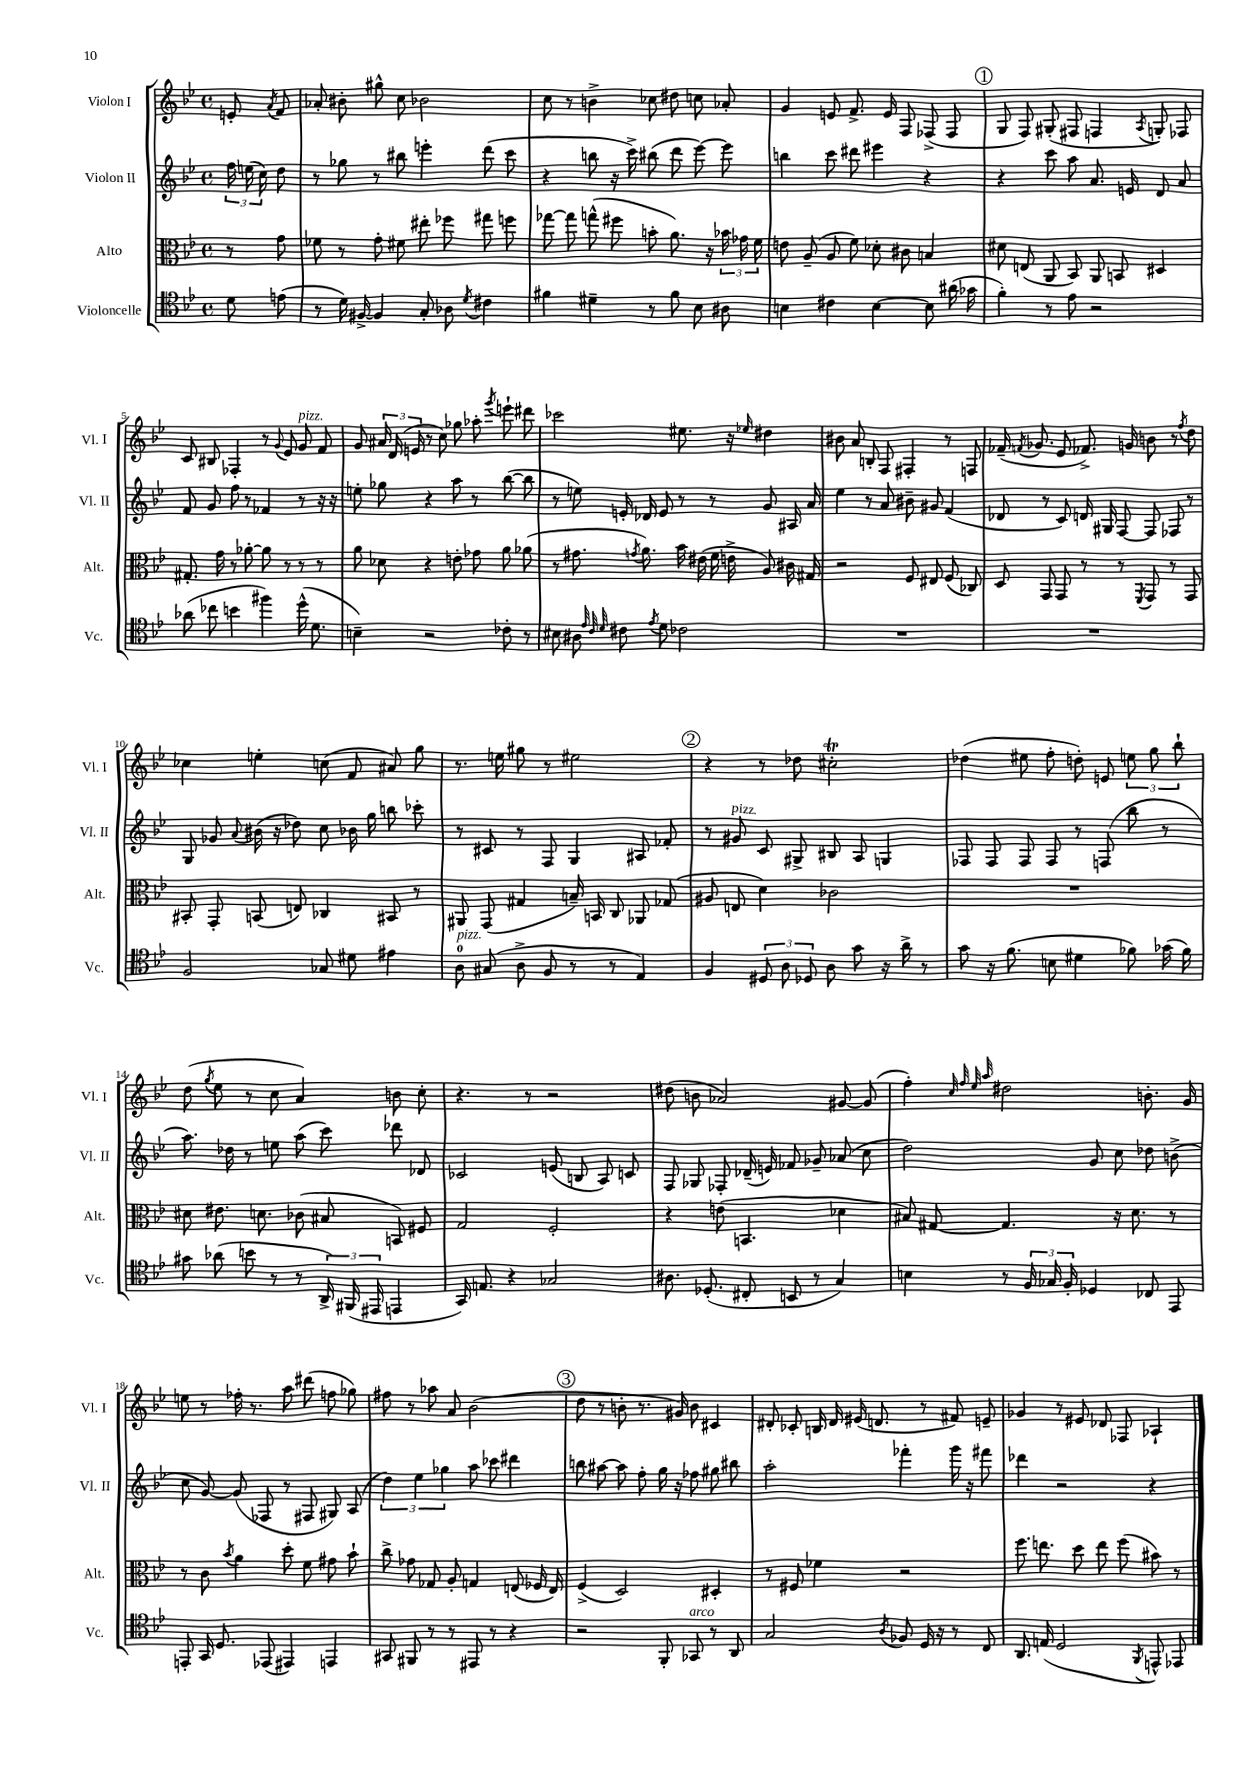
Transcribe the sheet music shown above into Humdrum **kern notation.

**kern	**kern	**kern	**kern
*part4	*part3	*part2	*part1
*staff4	*staff3	*staff2	*staff1
*I"Violoncelle	*I"Alto	*I"Violon II	*I"Violon I
*I'Vc.	*I'Alt.	*I'Vl. II	*I'Vl. I
*clefC4	*clefC3	*clefG2	*clefG2
*k[b-e-]	*k[b-e-]	*k[b-e-]	*k[b-e-]
*M4/4	*M4/4	*M4/4	*M4/4
*met(c)	*met(c)	*met(c)	*met(c)
=	=	=	=
8d\	8r	24ff\	8en'/
.	.	(24een\	.
.	.	24cc\)	.
.	.	.	8qa/
(8en\	8g\	8dd\	8f/
=1	=1	=1	=1
8r	8f-X\	8r	8a-X'/
16d\)	8r	8gg-X\	8b#X'\
[16F#X^/	.	.	.
4F#/]	8g'\	8r	8gg#X^^\
.	8f#X\	8bb#X\	8cc\
8G'/	8ee#X'\	4eeen'\	2b-X\
8A-X\	8ff-X\	.	.
8qd/	.	.	.
4c#X\	8gg#X\	(8ddd\	.
.	8ffn\	8ccc\	.
=2	=2	=2	=2
4f#X\	[8gg-X\	4r	8cc\
.	8gg-\]	.	8r
4d#X~\	(8ggn^^\	8bbn\	4bn^\
.	8ff#X\	16r	.
.	.	16ccc^\)	.
8r	8bn'\	(8bb#X\	8cc-X\
8f#\	8.a\)	8ddd\	8dd#X\
8B-\	.	[8eee-\)	8ccn\
.	16r	.	.
8A#X\	24b-X\	8eee-\]	8a-X'/
.	24g-X\	.	.
.	24f\	.	.
=3	=3	=3	=3
4Bn\	8en\	4bbn\	4g/
.	(8A~/	.	.
4c#X\	8A/	8ccc\	8en/
.	8f\)	8ddd#X\	8.f^/
[4B\	8d-X'\	4eee#X\	.
.	.	.	16e/
.	8c#X\	.	8F/
8B\]	4Bn/	4r	(8F-X^/
(16a#X\	.	.	8F-/
16g-X\	.	.	.
!!LO:REH:place=s1:t=1
=4	=4	=4	=4
4f'\)	8d#X\	4r	8G/
.	(8En/	.	8F/)
8r	8AA/	8ccc\	(8G#X'/
8e-\	8BB-/)	8aa\	8F#X/
2r	8AA/	8.a/	4Fn/
.	8BBn/	.	.
.	.	16en/	.
.	.	.	8qA/
.	4D#X/	8d/	8Gn'/)
.	.	8a/	8F-X/
!!LO:LB:g=z
=5	=5	=5	=5
(8a-X\	8.G#X'/	8f/	8c/
8cc-X\	.	8g/	8B#X/
.	16g\	.	.
4bn\	8r	8ff\	4F-X'/
.	[8a-X'\	8r	.
4ff#X\)	8a-\]	4f-X/	8r
.	.	.	8qqg/
.	8r	.	8e-/
!	!	!	!LO:TX:a:i:t=pizz.
(16dd^^\	8r	8r	8g/
8.d\	.	.	.
.	8r	16r	8f/
.	.	16r	.
=6	=6	=6	=6
4Bn~\)	8a\	8een'\	8g/
.	8d-X\	8gg-X\	24a#X/
.	.	.	(24d/
.	.	.	24en/
2r	4r	4r	8r
.	.	.	8cc\)
.	8en'\	8aa\	8gg-X\
.	8g-X\	8r	8aa-X'\
.	.	.	8qggg/
8c-X'\	8a\	([8bb-\	8eeen`\
8r	(8a-X\	8bb-\]	8ddd#X\
=7	=7	=7	=7
8B#X\	8r	8r	2ccc-X\
8A#X\	8.g#X\	8een\)	.
32qqe-/	.	.	.
32qqc/	.	.	.
32qqd/	.	.	.
8c#X\	.	16en'/	.
.	8qgn/	.	.
.	8.a\)	16d-X/	.
8qe-/	.	.	.
8d\	.	8e/	.
2c-X\	16b-\	8r	8.ee#X\
.	(16e#X\	.	.
.	16f\	8r	.
.	16en^\	.	16r
.	.	.	16qqee-X/
.	8A/)	8g/	4dd#X\
.	16c#X\	16A#X/	.
.	16G#X/	16a/	.
=8	=8	=8	=8
1r	2r	4ee-\	8b#X\
.	.	.	8a/
.	.	8r	8Bn'/
.	.	8a/	8F/
.	8F/	8b#X~\	4F#X'/
.	8E#X/	8g#X/	.
.	(8F/	(4f/	8r
.	8C-X/)	.	8Fn/
=9	=9	=9	=9
1r	8D/	8d-X/	(16f-X~/
.	.	.	8qfn/
.	.	.	8.g-X/
.	8GG/	8r	.
.	8GG/	8c/)	8e-/
.	8r	16dn/	8.f-X^/)
.	.	16G#X/	.
.	8r	[8F/	.
.	.	.	16gn/
.	8qFF/	.	.
.	8GG/	8F/]	8bn\
.	8r	8F-X/	8r
.	.	.	8qff/
.	8GG/	8r	8dd\
!!LO:LB:g=z
=10	=10	=10	=10
2F/	8BB#X'/	8G/	4cc-X\
.	8GG'/	8g-X/	.
.	.	8qqa/	.
.	(8BBn/	(16b#X\	4een'\
.	.	16r	.
.	8En/)	8dd-X\)	.
8G-X/	4C-X/	8cc\	(8ccn\
8d#X\	.	16b-X\	8f/
.	.	16gg\	.
4e#X\	8BB#X/	8bbn\	8a#X/)
.	8r	8ccc-X'\	8gg\
=11	=11	=11	=11
!LO:TX:a:i:t=pizz.	!	!	!
8A\	8AA#X/	8r	8.r
(8G#X/	(8GG/	8c#X/	.
.	.	.	16een\
8A^\	4G#X/	8r	8gg#X\
8F/	.	8F/	8r
8r	16Bn~/)	4G/	2ee#X\
.	16BBn/	.	.
8r	8C/	.	.
4E-/)	8AA-X/	8A#X/	.
.	(8G-X/	8f-X'/	.
!!LO:REH:place=s1:t=2
=12	=12	=12	=12
4F/	8A#X/	8r	4r
!	!	!LO:TX:a:i:t=pizz.	!
.	8En/	8g#X/	.
12D#X/	4d\)	8c/	8r
12A\	.	.	.
.	.	8G#X^/	8dd-X\
12D-X/	.	.	.
8A\	2c-X\	8B#X/	2cc#Xt'\
8g\	.	8A/	.
16r	.	4Gn/	.
16a^\	.	.	.
8r	.	.	.
=13	=13	=13	=13
8g\	1r	8F-X/	(4dd-X\
16r	.	8F-/	.
(8.f\	.	.	.
.	.	8F-/	8ee#X\
8Bn\	.	8F-/	8ff'\
4d#X\	.	8r	8ddn'\)
.	.	(8Fn/	8en/
8f-X\)	.	8bb-\	12een\
.	.	.	12gg\
(16g-X\	.	8r	.
.	.	.	12bb-`\
16f-\)	.	.	.
!!LO:LB:g=z
=14	=14	=14	=14
8g#X\	8d#X\	8.aa\)	(8dd\
.	.	.	8qgg/
(8a-X\	8.e#X\	.	8ee-\
.	.	16dd-X\	.
8bn\	.	8r	8r
.	8.dn\	.	.
8r	.	8een\	8cc\
8r	(8c-X\	(8aa\	4a/)
24AA^/)	8B#X/	8ccc\)	.
(24FF#X/	.	.	.
24EE#X/	.	.	.
4EEn/	8BBn/)	8ddd-X\	8bn\
.	8F#X/	8d-X/	8cc'\
=15	=15	=15	=15
16GG/)	2G/	2c-X/	4.r
8.En/	.	.	.
4r	.	.	.
.	.	.	8r
2G-X/	2F'/	(8en/	2r
.	.	8Bn/	.
.	.	8A/)	.
.	.	8cn/	.
=16	=16	=16	=16
8.A#X\	4r	8F/	(8dd#X\
.	.	8G-X/	8bn\
(8.D-X'/	.	.	.
.	(8en\	8F-X'/	2a-X/)
8C#X'/	4.BBn/	(16d-X~/	.
.	.	16en/)	.
8BBn/	.	8f-X/	.
8r	.	8g-X~/	.
4G/)	4d-X\	(8a-X/	[8g#X/
.	.	8cc\	(8g#/]
=17	=17	=17	=17
4Bn\	8B#X/)	2dd\)	4ff'\)
.	[8G#X/	.	.
.	.	.	32qqcc/
.	.	.	32qqff/
.	.	.	32qqee-/
.	.	.	32qqaa/
8r	4.G#/]	.	2dd#X\
24F/	.	.	.
24G-X/	.	.	.
24F'/	.	.	.
4D-X/	.	8g/	.
.	16r	8cc\	.
.	8.d\	.	.
8C-X/	.	8dd-X\	8.bn'\
8EE-/	8r	(8bn^\	.
.	.	.	16g/
!!LO:LB:g=z
=18	=18	=18	=18
8EEn'/	8r	8cc\	8een\
16GG/	8c\	[8g/)	8r
8.D/	.	.	.
.	8qb-/	.	.
.	4a\	(8g/]	16ff-X'\
.	.	.	8.r
(8EE-X/	.	8F-X/	.
4EE#X/)	8dd'\	8r	8aa\
.	8f\	8F#X/	(8ddd#X\
4EEn/	8g#X\	8G#X/)	8ffn\
.	8b-`\	(8A/	8gg-X\)
=19	=19	=19	=19
8GG#X/	8cc^\	6dd\)	8ff#X\
8FF#X/	8g-X\	.	8r
.	.	6ee-\	.
8r	8G-X/	.	8aa-X\
.	.	6gg-X\	.
8r	8A'/	.	8a/
8EE#X/	4Gn/	8aa\	(2b-\
8r	.	8ccc-X\	.
4r	(8En/	4ddd#X\	.
.	16F-X/	.	.
.	16E/)	.	.
!!LO:REH:place=s1:t=3
=20	=20	=20	=20
2r	(4F^/	8bbn\	8dd\
.	.	[8aa#X\	8r
.	2D/)	8aa#\]	8bn'\
.	.	8ff'\	8.r
8FF'/	.	16gg\	.
.	.	16r	16g#X/)
!LO:TX:a:i:t=arco	!	!	!
8GG-X/	.	8ff-X\	8b\
8r	4D#X'/	8gg#X\	4c#X/
8AA/	.	8bb#X\	.
=21	=21	=21	=21
2G/	8r	2aa'\	8d#X'/
.	8F#X/	.	8c-X'/
.	4f-X\	.	16Bn/
.	.	.	16d#/
.	.	.	(16e#X/
.	.	.	8.dn/
8qA/	.	.	.
8F-X/	2r	4fff-X'\	.
16D/	.	.	8r
16r	.	.	.
8r	.	16ggg\	8f#X/)
.	.	16r	.
8C/	.	8fff#X\	8en~/
=22	=22	=22	=22
8.AA/	8.ff\	4ddd-X\	4g-X/
(16En/	8.een\	.	.
2D/	.	2r	8r
.	8dd\	.	8e#X/
.	8ee\	.	8d-X/
.	(8ff\	.	8F-X/
8qFF/	.	.	.
8EEn^^/)	8b#X\)	4r	4A-X`/
8EE-X/	8r	.	.
==	==	==	==
*-	*-	*-	*-
